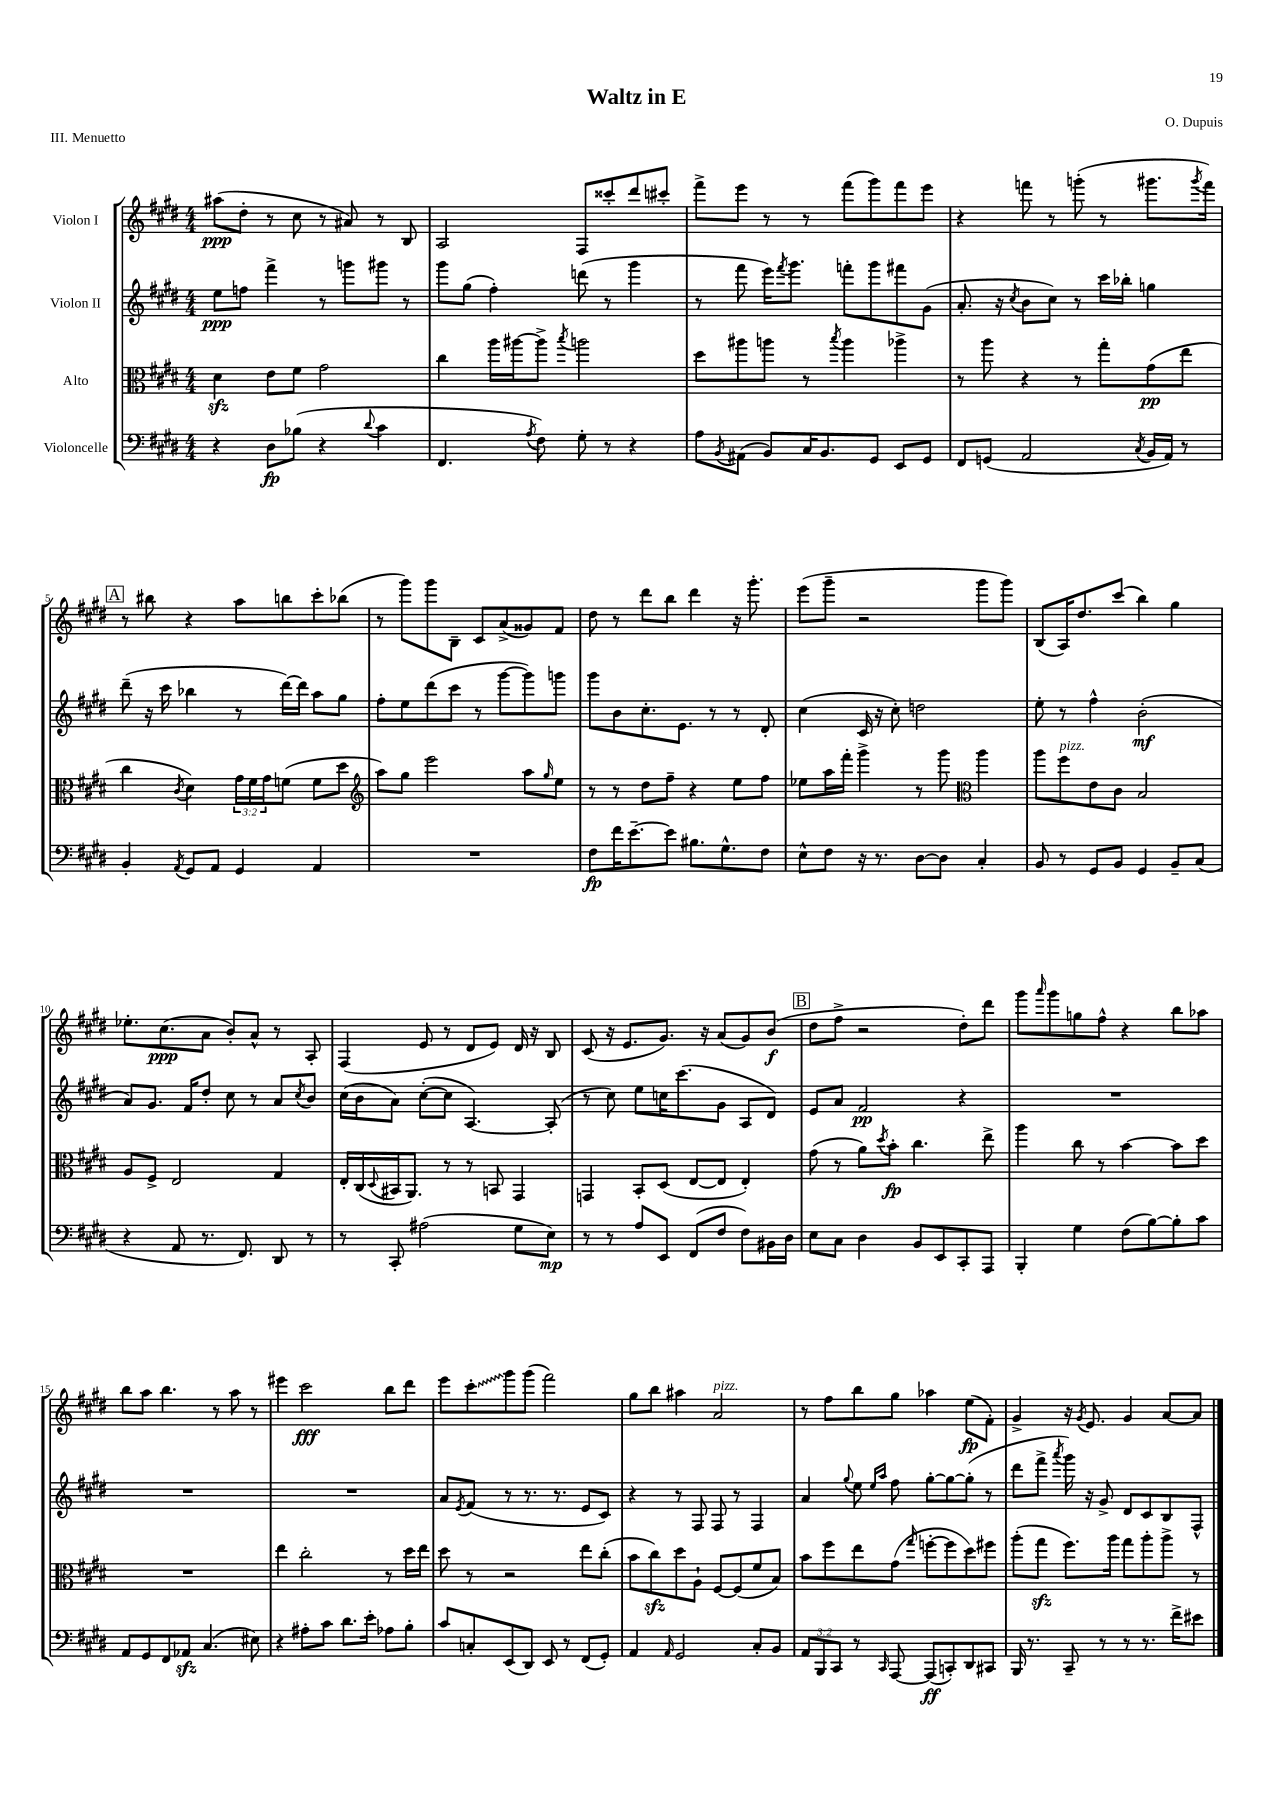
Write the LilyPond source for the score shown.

\header { title = "Waltz in E" composer = "O. Dupuis" piece = "III. Menuetto" }
<<
\new StaffGroup <<
\new Staff = "s0" \with { instrumentName = "Violon I" } {
    \clef treble \key e \major \numericTimeSignature \time 4/4
    ais''8\ppp( dis''8-. r8 cis''8 r8 ais'8) r8 b8 |
    a2 fis8 cisis'''8-. dis'''8 cis'''8-. |
    fis'''8-> e'''8 r8 r8 fis'''8( gis'''8) fis'''8 e'''8 |
    r4 f'''8 r8 g'''8-.( r8 gis'''8. \acciaccatura { gis'''8 } f'''16) |
    \mark \markup { \box "A" } r8 bis''8 r4 a''8 b''8 cis'''8-. bes''8( |
    r8 gis'''8) gis'''8 b8-- cis'8 a'8->( gisis'8) fis'8 |
    dis''8 r8 dis'''8 b''8 dis'''4 r16 gis'''8.-. |
    e'''8( gis'''8-- r2 gis'''8 gis'''8) |
    b8( a16) dis''8. cis'''8( b''4) gis''4 |
    ees''8.-. cis''8.\ppp( a'8 b'8-.) a'8-^ r8 a8-. |
    fis4( e'8 r8 dis'8 e'8) dis'16 r16 b8 |
    cis'8( r16 e'8. gis'8.) r16 a'8( gis'8) b'8\f( |
    \mark \markup { \box "B" } dis''8 fis''8-> r2 dis''8-.) dis'''8 |
    gis'''8 \grace { a'''16 } gis'''8 g''8 fis''8-^ r4 b''8 aes''8 |
    b''8 a''8 b''4. r8 a''8 r8 |
    eis'''4 cis'''2\fff b''8 dis'''8 |
    e'''8 \once \override Glissando.style = #'zigzag cis'''8-.\glissando gis'''8 gis'''8( fis'''2) |
    gis''8 b''8 ais''4 a'2^\markup { \italic "pizz." } |
    r8 fis''8 b''8 gis''8 aes''4 e''8\fp( fis'8-.) |
    gis'4-> r16 \acciaccatura { gis'8 } e'8. gis'4 a'8~ a'8 \bar "|." |
}
\new Staff = "s1" \with { instrumentName = "Violon II" } {
    \clef treble \key e \major \numericTimeSignature \time 4/4
    e''8\ppp f''8 fis'''4-> r8 g'''8 gis'''8 r8 |
    gis'''8 gis''8( fis''4-.) d'''8( r8 gis'''4 |
    r8 fis'''8 e'''16) \acciaccatura { fis'''8 } gis'''8. f'''8-. gis'''8 fis'''8 gis'8( |
    a'8.-. r16 \acciaccatura { cis''8 } b'8 cis''8) r8 cis'''16 bes''16-. g''4 |
    \mark \markup { \box "A" } dis'''8--( r16 cis'''16 bes''4 r8 dis'''16~) dis'''16 a''8 gis''8 |
    fis''8-. e''8 dis'''8( cis'''8 r8 gis'''8~ gis'''8) g'''8 |
    gis'''8 b'8 cis''8.-. e'8. r8 r8 dis'8-. |
    cis''4( cis'16 r16 cis''8-.) d''2 |
    e''8-. r8 fis''4-^ b'2-.\mf( |
    a'8) gis'8. fis'16 dis''8-. cis''8 r8 a'8 \acciaccatura { cis''8 } b'8 |
    cis''16( b'16 a'8) cis''8~-.( cis''8 a4.~) a8-.( |
    r8 cis''8) e''8 c''16 cis'''8.( gis'8 a8 dis'8) |
    \mark \markup { \box "B" } e'8 a'8 fis'2\pp r4 |
    R1 |
    R1 |
    R1 |
    a'8 \acciaccatura { e'8 } fis'8( r8 r8. r8. e'8 cis'8) |
    r4 r8 fis8 fis8 r8 fis4 |
    a'4 \appoggiatura { gis''8 } e''8 \grace { e''16 a''16 } fis''8 gis''8~-. gis''8~ gis''8-.( r8 |
    dis'''8 fis'''8-> \acciaccatura { a'''8 } gis'''16) r16 gis'8-> dis'8 cis'8 b8 fis8-^ \bar "|." |
}
\new Staff = "s2" \with { instrumentName = "Alto" } {
    \clef alto \key e \major \numericTimeSignature \time 4/4 \override Staff.TupletNumber.text = #tuplet-number::calc-fraction-text
    dis'4\sfz e'8 fis'8 gis'2 |
    cis''4 a''16 ais''16~ ais''8-> \acciaccatura { b''8 } a''2 |
    dis''8 ais''8 a''8 r8 \acciaccatura { b''8 } a''4 aes''4-> |
    r8 a''8 r4 r8 gis''8-. gis'8\pp( e''8 |
    \mark \markup { \box "A" } cis''4 \acciaccatura { cis'8 } dis'4) \tuplet 3/2 { gis'16 fis'16 gis'16 } f'8( f'8 dis''8 |
    \clef treble a''8) gis''8 e'''2 a''8 \grace { gis''16 } e''8 |
    r8 r8 dis''8 fis''8-- r4 e''8 fis''8 |
    ees''8 a''16 fis'''16-. gis'''4-> r8 gis'''8 \clef alto a''4 |
    a''8 fis''8^\markup { \italic "pizz." } e'8 cis'8 b2 |
    a8 fis8-> e2 gis4 |
    e16-. cis16( \appoggiatura { dis8 } bis,16 a,8.) r8 r8 b,8 gis,4 |
    g,4 b,8-. dis8( e8~ e8 e4-.) |
    \mark \markup { \box "B" } gis'8( r8 a'8) \acciaccatura { dis''8 } b'8-.\fp cis''4. e''8-> |
    a''4 cis''8 r8 b'4~ b'8 dis''8 |
    R1 |
    e''4 cis''2-. r8 dis''16 e''16 |
    dis''8 r8 r2 e''8 cis''8-.( |
    b'8 cis''8\sfz) dis''8 a8-! fis8~ fis8( fis'8 b8) |
    b'8 fis''8 e''8 gis'8( \grace { gis''16 } f''8~-. f''8 dis''8) fis''8 |
    a''8-.( gis''8\sfz fis''8.) a''16 gis''8 a''8-. a''8-> r8 \bar "|." |
}
\new Staff = "s3" \with { instrumentName = "Violoncelle" } {
    \clef bass \key e \major \numericTimeSignature \time 4/4 \override Staff.TupletNumber.text = #tuplet-number::calc-fraction-text
    r4 dis8\fp bes8( r4 \appoggiatura { dis'8 } cis'4 |
    fis,4. \acciaccatura { a8 } fis8) gis8-. r8 r4 |
    a8 \acciaccatura { b,8 } ais,8( b,8) cis16 b,8. gis,8 e,8 gis,8 |
    fis,8 g,8( a,2 \acciaccatura { cis8 } b,16 a,16) r8 |
    \mark \markup { \box "A" } b,4-. \acciaccatura { a,8 } gis,8 a,8 gis,4 a,4 |
    R1 |
    fis8\fp fis'16 e'8.~-- e'8 bis8. gis8.-^ fis8 |
    e8-^ fis8 r16 r8. dis8~ dis8 cis4-. |
    b,8 r8 gis,8 b,8 gis,4 b,8-- cis8( |
    r4 a,8 r8. fis,8.) dis,8 r8 |
    r8 cis,8-. ais2( gis8 e8\mp) |
    r8 r8 a8 e,8 fis,8( fis8 fis8) bis,16 dis16 |
    \mark \markup { \box "B" } e8 cis8 dis4 b,8 e,8 cis,8-. a,,8 |
    b,,4-. gis4 fis8( b8~) b8-. cis'8 |
    a,8 gis,8 fis,8 aes,8\sfz cis4.( eis8) |
    r4 ais8-. cis'8 dis'8. e'16-. aes8 b8-. |
    cis'8 c8-. e,8( dis,8) e,8 r8 fis,8( gis,8-.) |
    a,4 \grace { a,16 } gis,2 cis8-. b,8 |
    \tuplet 3/2 { a,8 b,,8 cis,8 } r8 \grace { cis,16 } a,,8~ a,,8\ff( c,8-.) dis,8 cis,8 |
    b,,16 r8. cis,8-- r8 r8 r8. fis'16-> eis'8 \bar "|." |
}
>>
>>
